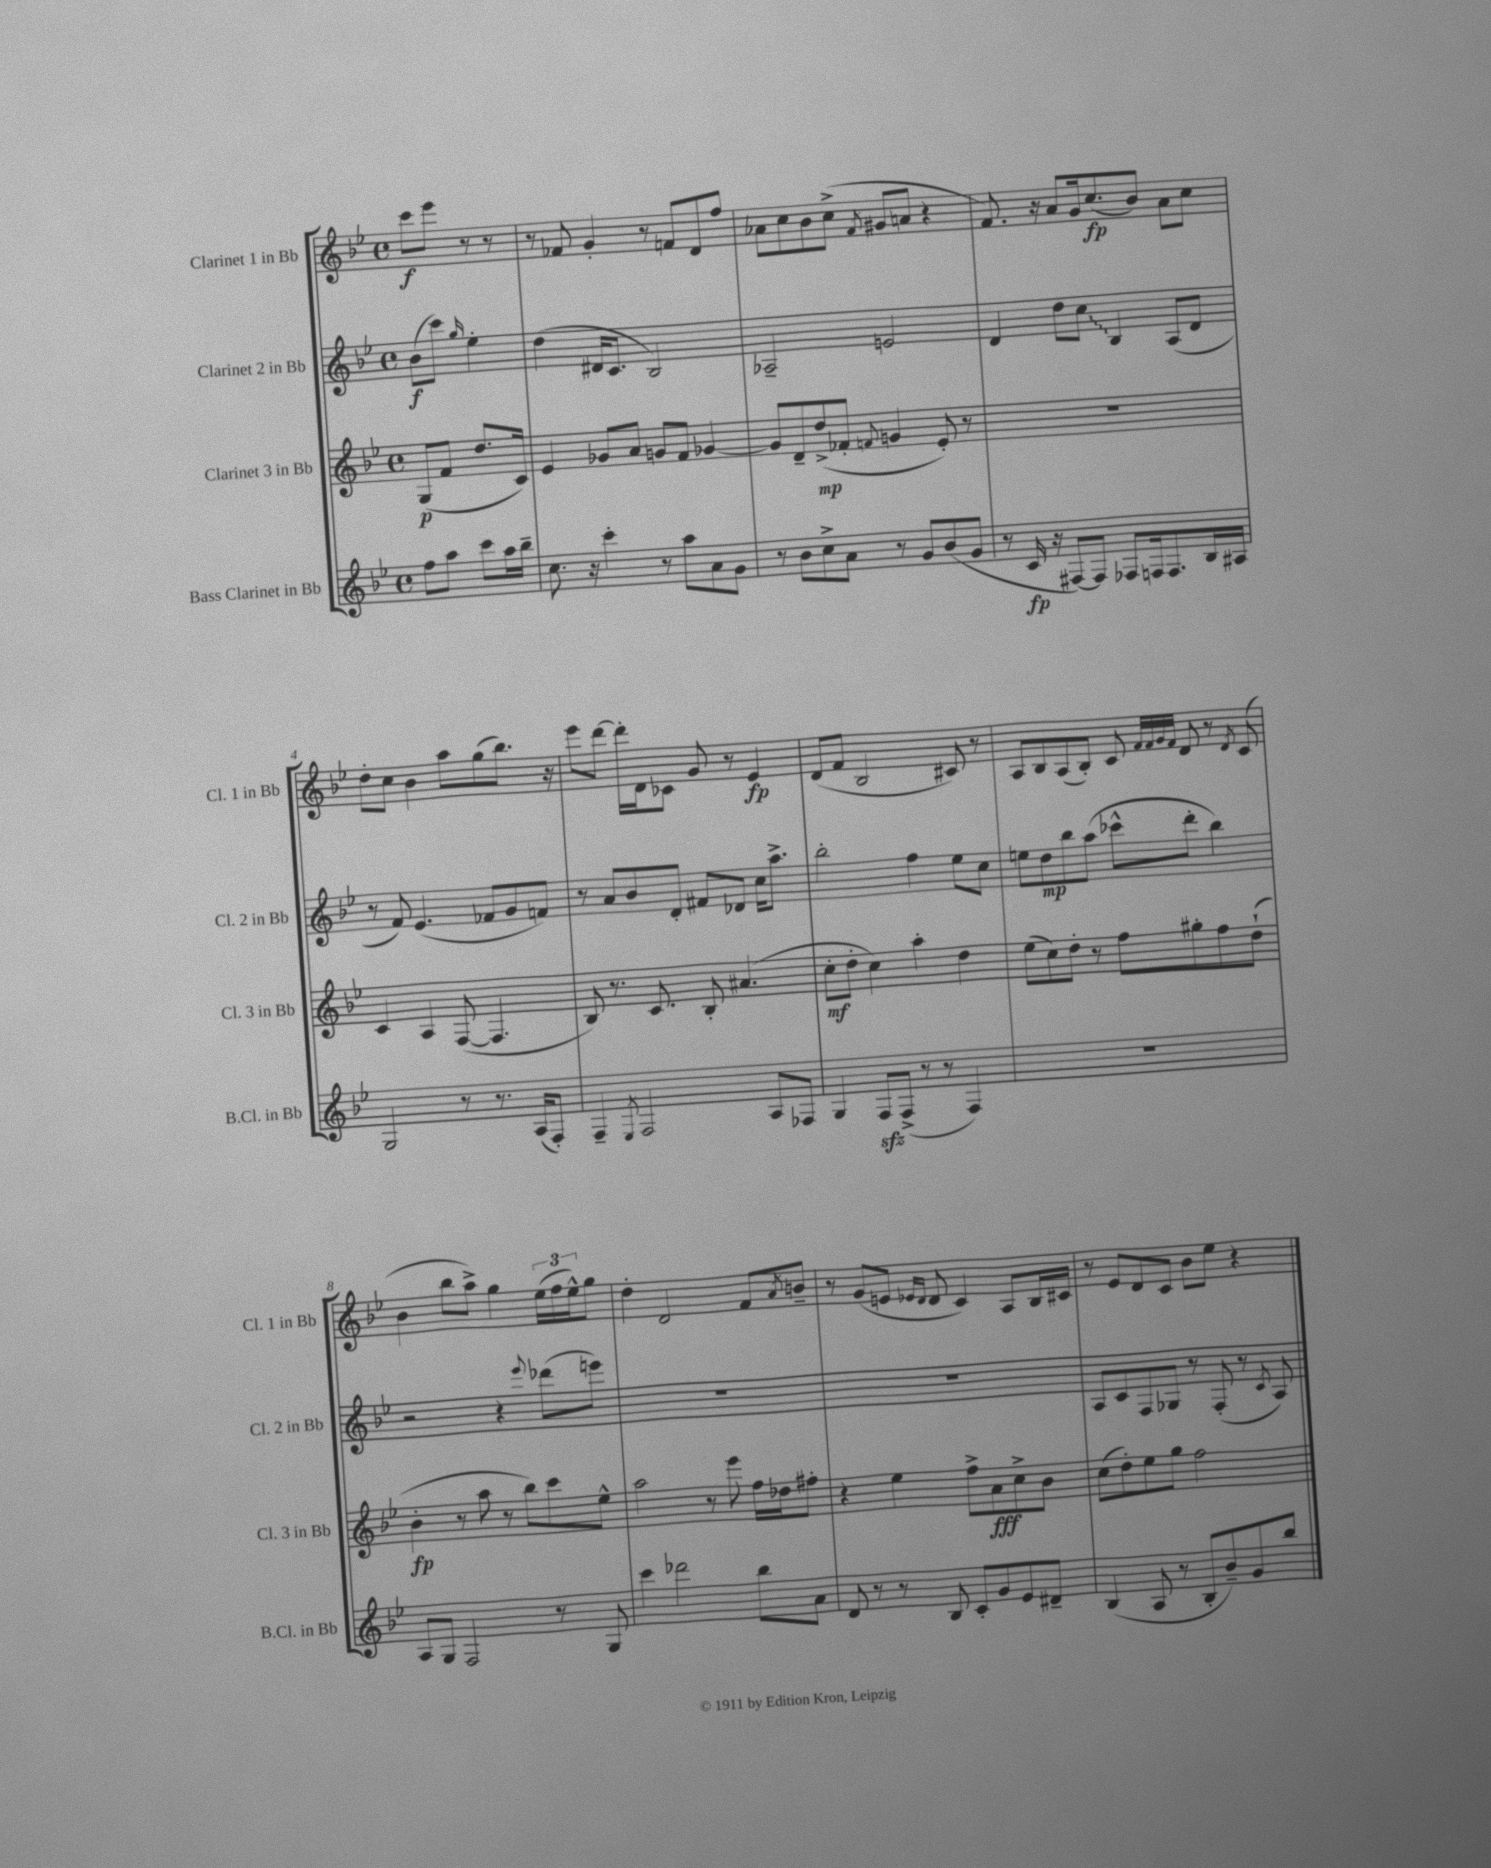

**kern	**kern	**kern	**kern
*staff4	*staff3	*staff2	*staff1
*clefG2	*clefG2	*clefG2	*clefG2
*k[b-e-]	*k[b-e-]	*k[b-e-]	*k[b-e-]
*M4/4	*M4/4	*M4/4	*M4/4
*met(c)	*met(c)	*met(c)	*met(c)
8ff	(8G	(8b-	8ccc
8aa	8f	8ccc)	8eee-
.	.	16qqgg	.
8ccc	8.dd	4ee-'	8r
16aa	.	.	8r
16bb-~	16c)	.	.
=	=	=	=
8.cc	4e-	(4dd	8r
.	.	.	8f-
16r	.	.	.
4ccc'	8g-	16d#	4g'
.	.	8.c	.
.	8a	.	.
8r	8g	2B-)	8r
8aa	8f	.	8f
8a	[4g-	.	8d
8g	.	.	8ff
=	=	=	=
8r	8g-]	2A-~	8a-
8b-	8d~	.	8cc
8cc^	(8dd^	.	8b-
8a	8f-'	.	(8cc^
.	8qqf	.	8qf
8r	4g	2e	8g#
8g	.	.	8a
(8b-	8e-')	.	4r
8g	8r	.	.
=	=	=	=
8r	1r	4d	8.f)
16c	.	.	.
16r	.	.	16r
[8F#)	.	8dd	8a
8F#]	.	8cc	16g
.	.	.	(8.cc
8F-	.	4B-	.
16F	.	.	8b-)
8.F	.	.	.
.	.	(8A	8a
16B-	.	8d	8cc
16A#	.	.	.
=	=	=	=
2G	4c	8r	8dd'
.	.	8f)	8cc
.	4A	(4.e-	4b-
8r	([8F	.	8aa
8.r	4.F]	8f-	(8gg
.	.	8g	8.bb-)
(16A	.	.	.
8F')	.	8f)	.
.	.	.	16r
=	=	=	=
4F~	8B-)	8r	8eee-
.	8.r	8a	[8ddd
8qE-	.	.	.
2F	.	8b-	16ddd']
.	8.c	.	16d
.	.	8d'	8c-
.	8B-'	8f#	8g
.	(4.a#	8d-	8r
8A	.	16cc	4e-
.	.	8.aa^	.
8F-	.	.	.
=	=	=	=
4G	8cc'	2bb-'	(8d
.	8dd'	.	8f
8F	4cc)	.	2B-
(8F^	.	.	.
8r	4aa'	4ff	.
8r	.	.	.
4F)	4dd	8ee-	8c#)
.	.	8cc	8r
=	=	=	=
1r	(8ee-	8ee	8A
.	8cc)	8dd	8B-
.	8dd'	8bb-	(8A
.	8r	(8aa	8B-')
.	8ff	8ccc-^^	8c
.	.	.	32qqf
.	.	.	32qqf
.	.	.	32qqg
.	.	.	32qqf
.	8gg#'	8ddd'	8d
.	8ff	4bb-)	8r
.	.	.	8qd
.	(8dd`	.	(8c
=	=	=	=
8A	4b-'	2r	4b-
8G	.	.	.
2F	8r	.	8bb-
.	8aa	.	8aa^)
.	8r	4r	4gg
.	8bb-)	.	.
.	.	8qqeee-	.
8r	8ccc	(8ddd-	(24ee-
.	.	.	24ff
.	.	.	24ee-^^)
8G	8ee-^^	8eee)	8gg
=	=	=	=
4ccc	2aa	1r	4dd'
2ddd-	.	.	2d
.	8r	.	.
.	8eee-	.	.
8bb-	16ff	.	8f
.	16dd-	.	.
.	.	.	8qa
8a	8ff#'	.	8b~
=	=	=	=
8d	4r	1r	8r
8r	.	.	(8g
8r	4ee-	.	8e
.	.	.	16qqe-
.	.	.	16qqd
8B-	.	.	8d
8c'	8ff^	.	4c)
8g	8a	.	.
8e-	8cc^	.	8A
8d#~	8b-	.	16B-
.	.	.	16c#
=	=	=	=
(4B-	(8cc	8A	8r
.	8dd')	8c	8e-
8A	8ee-	8F	8d
8r	8gg	8G-	8c
8B-'	2ff	8r	8b-
8b-~)	.	(8F'	8ee-
8g	.	8r	4r
.	.	8qc	.
8bb-	.	8A)	.
==	==	==	==
*-	*-	*-	*-
